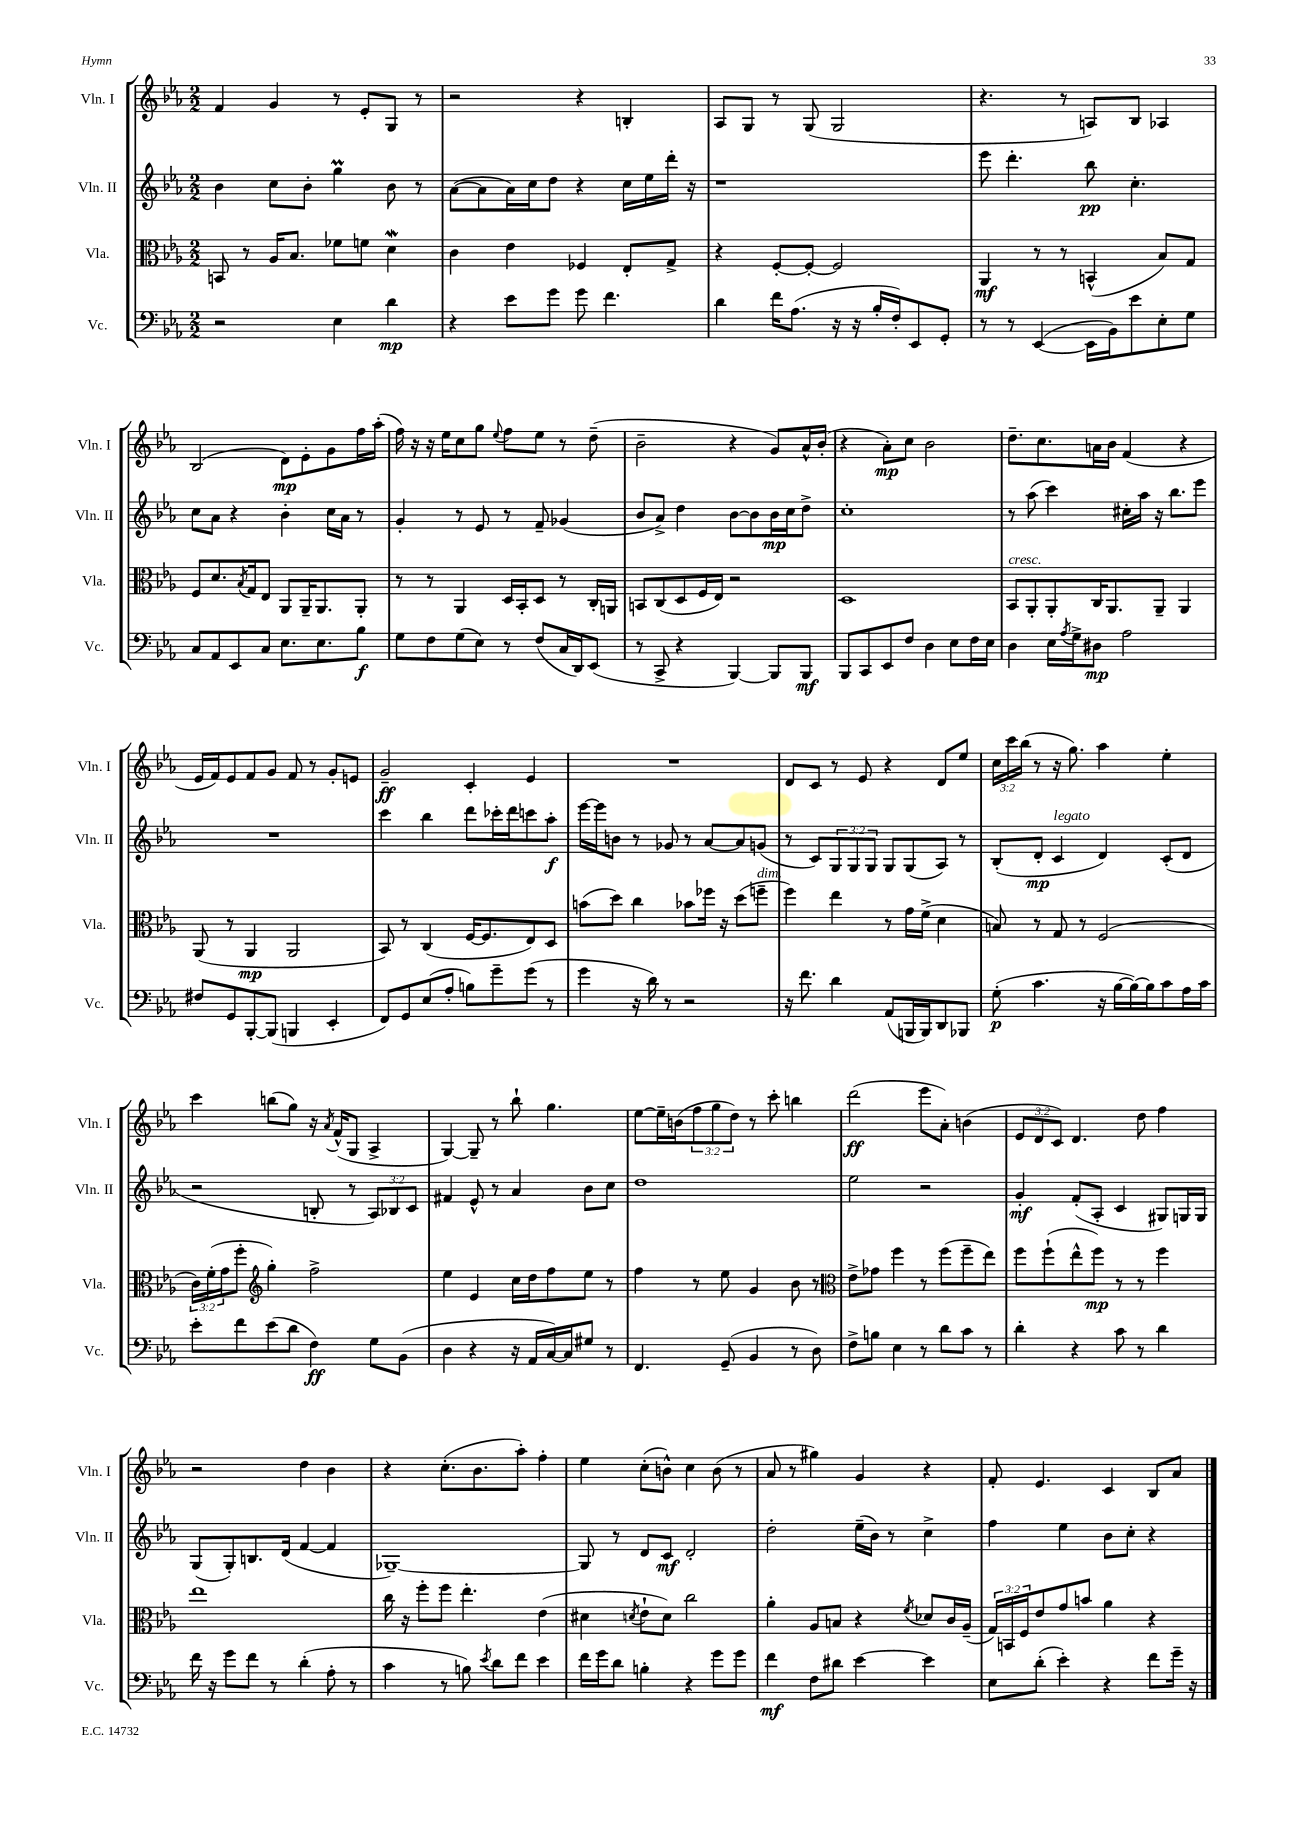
<<
\new StaffGroup <<
\new Staff = "s0" \with { instrumentName = "Vln. I" shortInstrumentName = "Vln. I" } {
    \clef treble \key ees \major \numericTimeSignature \time 2/2 \override Staff.TupletNumber.text = #tuplet-number::calc-fraction-text
    f'4 g'4 r8 ees'8-. g8 r8 |
    r2 r4 b4-. |
    aes8 g8 r8 g8( g2 |
    r4. r8 a8) bes8 aes4 |
    bes2( d'8\mp) ees'8-. g'8 f''16 aes''16-.( |
    f''16) r16 r16 ees''16 c''8 g''8 \appoggiatura { ees''8 } f''8 ees''8 r8 d''8--( |
    bes'2-- r4 g'8) aes'16-^ bes'16-.( |
    r4 aes'8-.\mp) c''8 bes'2 |
    d''8.-- c''8. a'16 bes'16 f'4( r4 |
    ees'16 f'16) ees'8 f'8 g'8 f'8 r8 g'8-. e'8 |
    g'2--\ff c'4-. ees'4 |
    R1 |
    d'8 c'8 r8 ees'8 r4 d'8 ees''8 |
    \tuplet 3/2 { c''16 c'''16 bes''16( } r8 r16 g''8.) aes''4 ees''4-. |
    c'''4 b''8( g''8) r16 \acciaccatura { aes'8 } f'16-^( g8 aes4-> |
    g4~) g8-- r8 bes''8-! g''4. |
    ees''8~ ees''16-- b'16( \tuplet 3/2 { f''8 g''8 d''8) } r8 c'''8-. b''4 |
    d'''2\ff( ees'''8 aes'8-.) b'4( |
    \tuplet 3/2 { ees'8 d'8 c'8) } d'4. d''8 f''4 |
    r2 d''4 bes'4 |
    r4 c''8.-.( bes'8. aes''8-.) f''4-. |
    ees''4 c''8-.( b'8-^) c''4 b'8( r8 |
    aes'8 r8 gis''4) g'4 r4 |
    f'8-. ees'4. c'4 bes8 aes'8 \bar "|." |
}
\new Staff = "s1" \with { instrumentName = "Vln. II" shortInstrumentName = "Vln. II" } {
    \clef treble \key ees \major \numericTimeSignature \time 2/2 \override Staff.TupletNumber.text = #tuplet-number::calc-fraction-text
    bes'4 c''8 bes'8-. g''4\prall bes'8 r8 |
    aes'8~( aes'8 aes'16) c''16 d''8 r4 c''16 ees''16 d'''16-. r16 |
    r1 |
    ees'''8 d'''4.-. bes''8\pp c''4.-. |
    c''8 aes'8 r4 bes'4-. c''16 aes'16 r8 |
    g'4-. r8 ees'8 r8 f'8-- ges'4( |
    bes'8 aes'8->) d''4 bes'8~ bes'8 bes'16\mp c''16 d''8-> |
    c''1-. |
    r8 aes''8( c'''4) cis''16-. aes''16 r16 bes''8. ees'''8 |
    R1 |
    c'''4 bes''4 d'''8 ces'''16-. d'''16 c'''8 aes''8-.\f |
    ees'''16~ ees'''16 b'8 r8 ges'8 r8 aes'8~ aes'8 g'8( |
    r8 c'8) \tuplet 3/2 { g8 g8 g8 } g8 g8( aes8) r8 |
    bes8-.( d'8-.\mp c'4^\markup { \italic "legato" } d'4) c'8-.( d'8 |
    r2 b8-. r8 \tuplet 3/2 { aes8) bes8 c'8 } |
    fis'4 ees'8-^ r8 aes'4 bes'8 c''8 |
    d''1 |
    ees''2 r2 |
    g'4-.\mf f'8-.( aes8-. c'4 gis8) g16 g16 |
    g8( g8-.) b8. d'16( f'4~ f'4 |
    ges1~--) |
    ges8 r8 d'8 c'8\mf d'2-. |
    d''2-. ees''16--( bes'16) r8 c''4-> |
    f''4 ees''4 bes'8 c''8-. r4 \bar "|." |
}
\new Staff = "s2" \with { instrumentName = "Vla." shortInstrumentName = "Vla." } {
    \clef alto \key ees \major \numericTimeSignature \time 2/2 \override Staff.TupletNumber.text = #tuplet-number::calc-fraction-text
    b,8 r8 aes16 bes8. fes'8 f'8 d'4\mordent |
    c'4 ees'4 fes4 ees8-. g8-> |
    r4 f8~-. f8~-. f2 |
    aes,4\mf r8 r8 b,4-^( bes8) g8 |
    f8 d'8. \acciaccatura { bes8 } g16 ees8 aes,8 aes,16-- aes,8. aes,8-. |
    r8 r8 aes,4 d16 bes,16-. d8 r8 c16-. a,16 |
    b,8 c8( d8 f16 ees16) r2 |
    d1 |
    bes,8^\markup { \italic "cresc." } aes,8-. aes,8-. c16 aes,8. aes,8-- aes,4 |
    aes,8( r8 aes,4\mp aes,2 |
    bes,8) r8 c4( f16~ f8. ees8) d8 |
    b'8( d''8) c''4 bes'8 fes''16 r16 d''8( f''8--^\markup { \italic "dim." } |
    f''4) ees''4 r8 g'16 f'16->( d'4 |
    b8) r8 g8 r8 f2( |
    \tuplet 3/2 { c'16) f'16-.( g'16 } f''8-. \clef treble g''4-.) f''2-> |
    ees''4 ees'4 c''16 d''16 f''8 ees''8 r8 |
    f''4 r8 ees''8 g'4 bes'8 r8 |
    \clef alto ees'8-> ges'8 f''4 r8 f''8( f''8-- ees''8) |
    f''8 f''8-!( ees''8-^ f''8\mp) r8 r8 f''4 |
    ees''1 |
    c''16 r16 f''8-. f''8 ees''4.-. ees'4( |
    dis'4 \acciaccatura { d'8 } ees'8-! d'8) c''2 |
    aes'4-. aes8 b8 r4 \acciaccatura { f'8 } des'8 c'16 aes16--( |
    \tuplet 3/2 { g16) b,16 f16 } ees'8 g'8 b'8 aes'4 r4 \bar "|." |
}
\new Staff = "s3" \with { instrumentName = "Vc." shortInstrumentName = "Vc." } {
    \clef bass \key ees \major \numericTimeSignature \time 2/2
    r2 ees4 d'4\mp |
    r4 ees'8 g'8 g'8 f'4. |
    d'4 f'16 aes8.( r16 r16 bes16-. f16-.) ees,8 g,8-. |
    r8 r8 ees,4~( ees,16 bes,16) ees'8 ees8-. g8 |
    c8 aes,8 ees,8 c8 ees8. ees8. bes8\f |
    g8 f8 g8( ees8) r8 f8( c16 d,16) ees,8( |
    r8 c,8-> r4 bes,,4~) bes,,8 bes,,8\mf |
    bes,,8 c,8 ees,8 f8 d4 ees8 f16 ees16 |
    d4 ees16 \acciaccatura { aes8 } g16-> dis8\mp aes2 |
    fis8 g,8 bes,,8~-. bes,,8( b,,4 ees,4-. |
    f,8) g,8 ees8( aes8-. b8) g'8-- g'8( r8 |
    g'4 r16 d'16) r8 r2 |
    r16 f'8. d'4 aes,8( b,,16 b,,16) d,8 bes,,8 |
    g8-.\p( c'4. r16 bes16~ bes16~) bes16 c'8 aes16 c'16 |
    ees'8-. f'8 ees'8( d'8 f4\ff) g8 bes,8( |
    d4 r4 r16 aes,16 c16~) c16 gis8 r8 |
    f,4. g,8--( bes,4 r8 d8) |
    f8-> b8 ees4 r8 d'8 c'8 r8 |
    d'4-. r4 c'8 r8 d'4 |
    f'16 r16 g'8 f'8 r8 d'4-.( aes8-. r8 |
    c'4 r8 b8) \acciaccatura { ees'8 } d'8 f'8 ees'4 |
    f'16 g'16 d'8 b4-. r4 g'8 g'8 |
    f'4\mf f8 dis'8 ees'4~ ees'4 |
    ees8 d'8-.( ees'4-.) r4 f'8 g'16-- r16 \bar "|." |
}
>>
>>
\layout { \context { \Score \remove "Bar_number_engraver" } }
